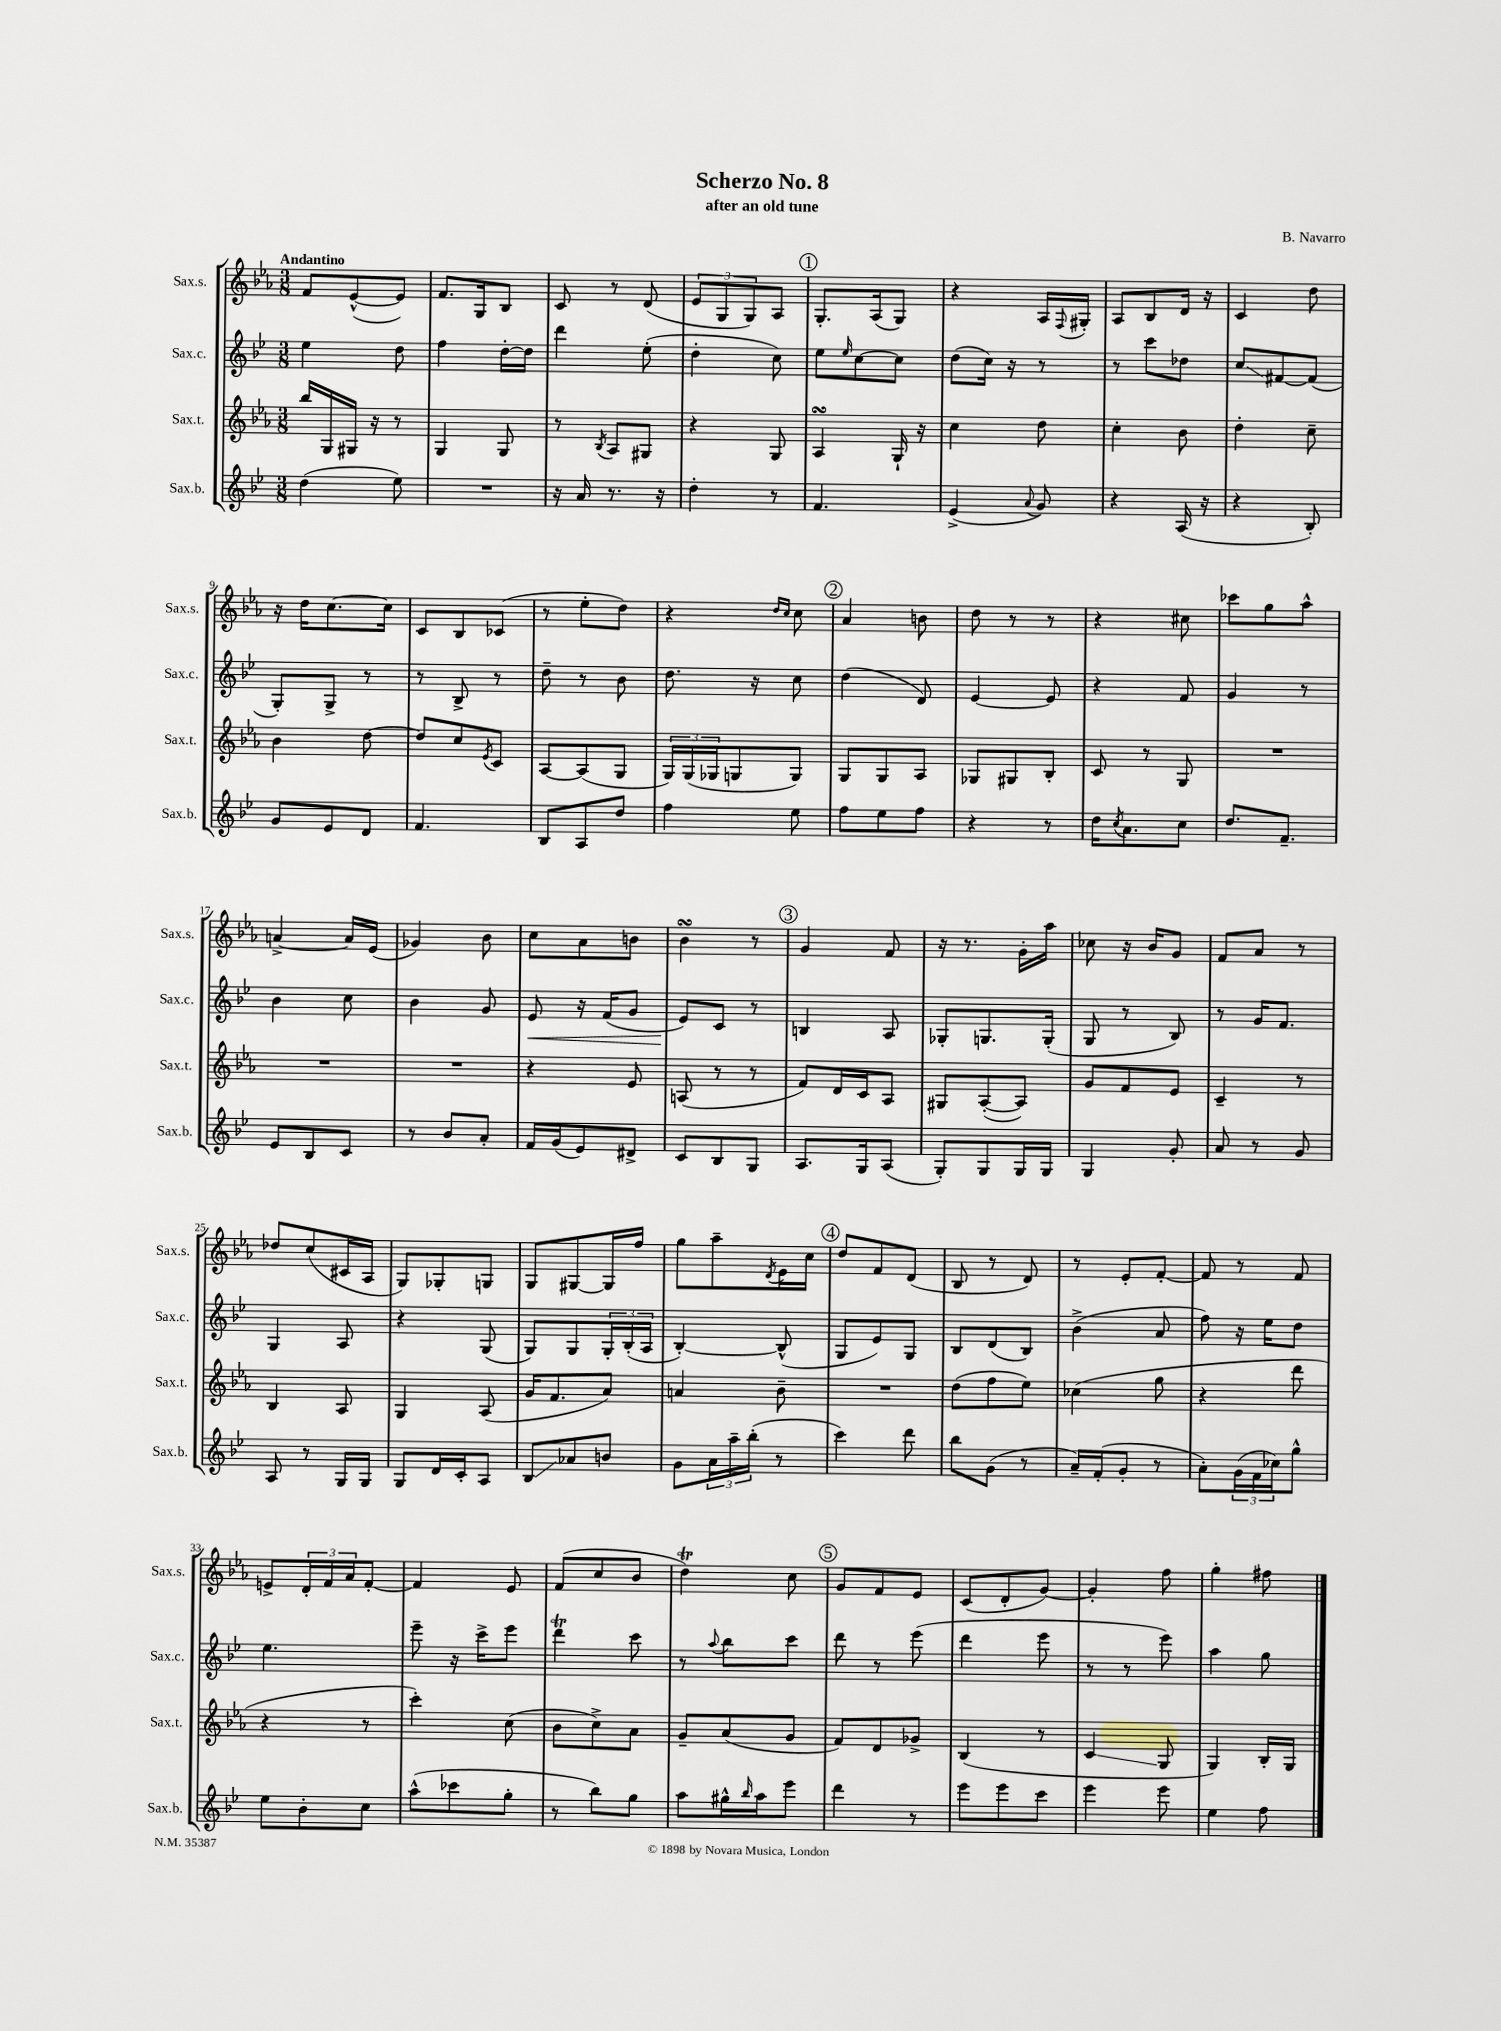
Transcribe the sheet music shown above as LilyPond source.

\header { title = "Scherzo No. 8" composer = "B. Navarro" subtitle = "after an old tune" }
<<
\new StaffGroup <<
\new Staff = "s0" \with { instrumentName = "Sax.s." shortInstrumentName = "Sax.s." } {
    \clef treble \key ees \major \numericTimeSignature \time 3/8 \tempo "Andantino"
    f'8 ees'8~-^( ees'8) |
    f'8. g16 bes8 |
    c'8 r8 d'8( |
    \tuplet 3/2 { ees'8 g8 g8) } aes8 |
    \mark \markup { \circle "1" } g8.-. aes16( g8) |
    r4 aes16 \appoggiatura { f8 } gis16-. |
    aes8 bes8 d'16 r16 |
    c'4 d''8 |
    r16 d''16 c''8.~ c''16 |
    c'8 bes8 ces'8( |
    r8 ees''8-. d''8) |
    r4 \grace { d''16 c''16 } c''8 |
    \mark \markup { \circle "2" } aes'4 b'8 |
    d''8 r8 r8 |
    r4 cis''8 |
    ces'''8 g''8 aes''8-^ |
    a'4~-> a'16 ees'16( |
    ges'4) bes'8 |
    c''8 aes'8 b'8 |
    bes'4\turn r8 |
    \mark \markup { \circle "3" } g'4 f'8 |
    r16 r8. g'16-. aes''16 |
    ces''8 r16 bes'16 g'8 |
    f'8 aes'8 r8 |
    des''8 c''8( cis'16 aes16 |
    g8) ges8-. g8 |
    g8 gis8~ gis16 f''16 |
    g''8 aes''8-- \acciaccatura { d'8 } ees'16 c''16 |
    \mark \markup { \circle "4" } d''8 f'8 d'8( |
    bes8 r8 d'8) |
    r8 ees'8-. f'8~-. |
    f'8 r8 f'8 |
    e'8-> \tuplet 3/2 { d'16-. f'16 aes'16 } f'8~-. |
    f'4 ees'8 |
    f'8( c''8 bes'8 |
    d''4\trill) c''8 |
    \mark \markup { \circle "5" } g'8 f'8 ees'8 |
    c'8( d'8-. g'8~) |
    g'4-. f''8 |
    g''4-. fis''8 \bar "|." |
}
\new Staff = "s1" \with { instrumentName = "Sax.c." shortInstrumentName = "Sax.c." } {
    \clef treble \key bes \major \numericTimeSignature \time 3/8
    ees''4 d''8 |
    f''4 d''16~-. d''16 |
    d'''4 ees''8-.( |
    d''4-. c''8) |
    \mark \markup { \circle "1" } ees''8 \grace { ees''16 } c''8~ c''8 |
    d''8( c''16) r16 r8 |
    r8 c'''8 des''8 |
    c''8\glissando fis'8~ fis'8( |
    g8-.) g8-> r8 |
    r8 bes8-> r8 |
    d''8-- r8 bes'8 |
    d''8. r16 c''8 |
    \mark \markup { \circle "2" } d''4( d'8) |
    ees'4~ ees'8 |
    r4 f'8 |
    g'4 r8 |
    bes'4 c''8 |
    bes'4 g'8 |
    ees'8\< r16 f'16( g'8 |
    ees'8\!) c'8 r8 |
    \mark \markup { \circle "3" } b4 a8 |
    ges8-. g8. g16-.( |
    g8 r8 bes8) |
    r8 g'16 f'8. |
    g4 a8 |
    r4 g8( |
    g8) g8 \tuplet 3/2 { g16-. bes16-.( a16 } |
    bes4~-.) bes8-^( |
    \mark \markup { \circle "4" } g8 ees'8) g8 |
    bes8 d'8( bes8) |
    bes'4->( a'8 |
    f''8) r16 ees''16 d''8 |
    ees''4. |
    ees'''8-- r16 c'''16-> ees'''8 |
    d'''4\trill c'''8 |
    r8 \appoggiatura { a''8 } bes''8 c'''8 |
    \mark \markup { \circle "5" } d'''8 r8 ees'''8( |
    d'''4 ees'''8 |
    r8 r8 ees'''8) |
    a''4 g''8 \bar "|." |
}
\new Staff = "s2" \with { instrumentName = "Sax.t." shortInstrumentName = "Sax.t." } {
    \clef treble \key ees \major \numericTimeSignature \time 3/8
    bes''16 g16 gis16 r16 r8 |
    g4 g8 |
    r8 \acciaccatura { bes8 } aes8 gis8 |
    r4 g8 |
    \mark \markup { \circle "1" } aes4\turn g16-! r16 |
    c''4 d''8 |
    c''4-. bes'8 |
    d''4-. c''8-- |
    bes'4 d''8~ |
    d''8 c''8 \acciaccatura { ees'8 } c'8 |
    aes8~ aes8( g8 |
    \tuplet 3/2 { g16) g16( ges16 } g8 g8) |
    \mark \markup { \circle "2" } g8 g8 aes8 |
    ges8 gis8 bes8-. |
    c'8 r8 g8 |
    R4. |
    R4. |
    R4. |
    r4 ees'8 |
    a8( r8 r8 |
    \mark \markup { \circle "3" } f'8) d'16 c'16 aes8 |
    gis8 aes8~-.( aes8) |
    g'8 f'8 ees'8 |
    c'4-- r8 |
    bes4 aes8 |
    g4 aes8( |
    g'16 f'8. aes'8) |
    a'4 bes'8-- |
    \mark \markup { \circle "4" } R4. |
    d''8( f''8 ees''8) |
    ces''4( g''8 |
    r4 d'''8 |
    r4 r8 |
    c'''4-.) c''8( |
    bes'8 c''8->) aes'8 |
    g'8-- aes'8( g'8 |
    \mark \markup { \circle "5" } f'8) d'8 ges'8-> |
    bes4( r8 |
    c'4\glissando g8 |
    g4) bes16-. g16 \bar "|." |
}
\new Staff = "s3" \with { instrumentName = "Sax.b." shortInstrumentName = "Sax.b." } {
    \clef treble \key bes \major \numericTimeSignature \time 3/8
    d''4( ees''8) |
    R4. |
    r16 a'16 r8. r16 |
    d''4-. r8 |
    \mark \markup { \circle "1" } f'4. |
    ees'4->( \appoggiatura { a'8 } g'8) |
    r4 a16( r16 |
    r4 bes8-.) |
    g'8 ees'8 d'8 |
    f'4. |
    bes8 a8 d''8 |
    f''4 ees''8 |
    \mark \markup { \circle "2" } f''8 ees''8 f''8 |
    r4 r8 |
    d''16 \acciaccatura { c''8 } a'8. c''8 |
    d''8. f'8.-- |
    ees'8 bes8 c'8 |
    r8 bes'8 a'8-. |
    f'16 g'16( ees'8) dis'8-> |
    c'8 bes8 g8 |
    \mark \markup { \circle "3" } a8. g16 a8( |
    g8-.) g8 g16 g16 |
    g4 g'8-. |
    a'8 r8 g'8 |
    a8 r8 g16 g16 |
    g8 d'16 c'16-. a8 |
    bes8\glissando aes'8 b'8 |
    g'8 \tuplet 3/2 { a'16 a''16-- bes''16-.( } r8 |
    \mark \markup { \circle "4" } c'''4) d'''8 |
    bes''8 g'8( r8 |
    a'16--) f'16-.( g'8-. r8 |
    a'8-.) \tuplet 3/2 { g'16( f'16 ces''16) } g''8-^ |
    ees''8 bes'8-. c''8 |
    a''8-^( ces'''8 g''8-. |
    r8 bes''8) g''8 |
    a''8 gis''16-^ \grace { bes''16 } a''16 ees'''8 |
    \mark \markup { \circle "5" } d'''4 r8 |
    ees'''8 ees'''8 c'''8 |
    ees'''4 ees'''8 |
    ees''4 f''8 \bar "|." |
}
>>
>>
